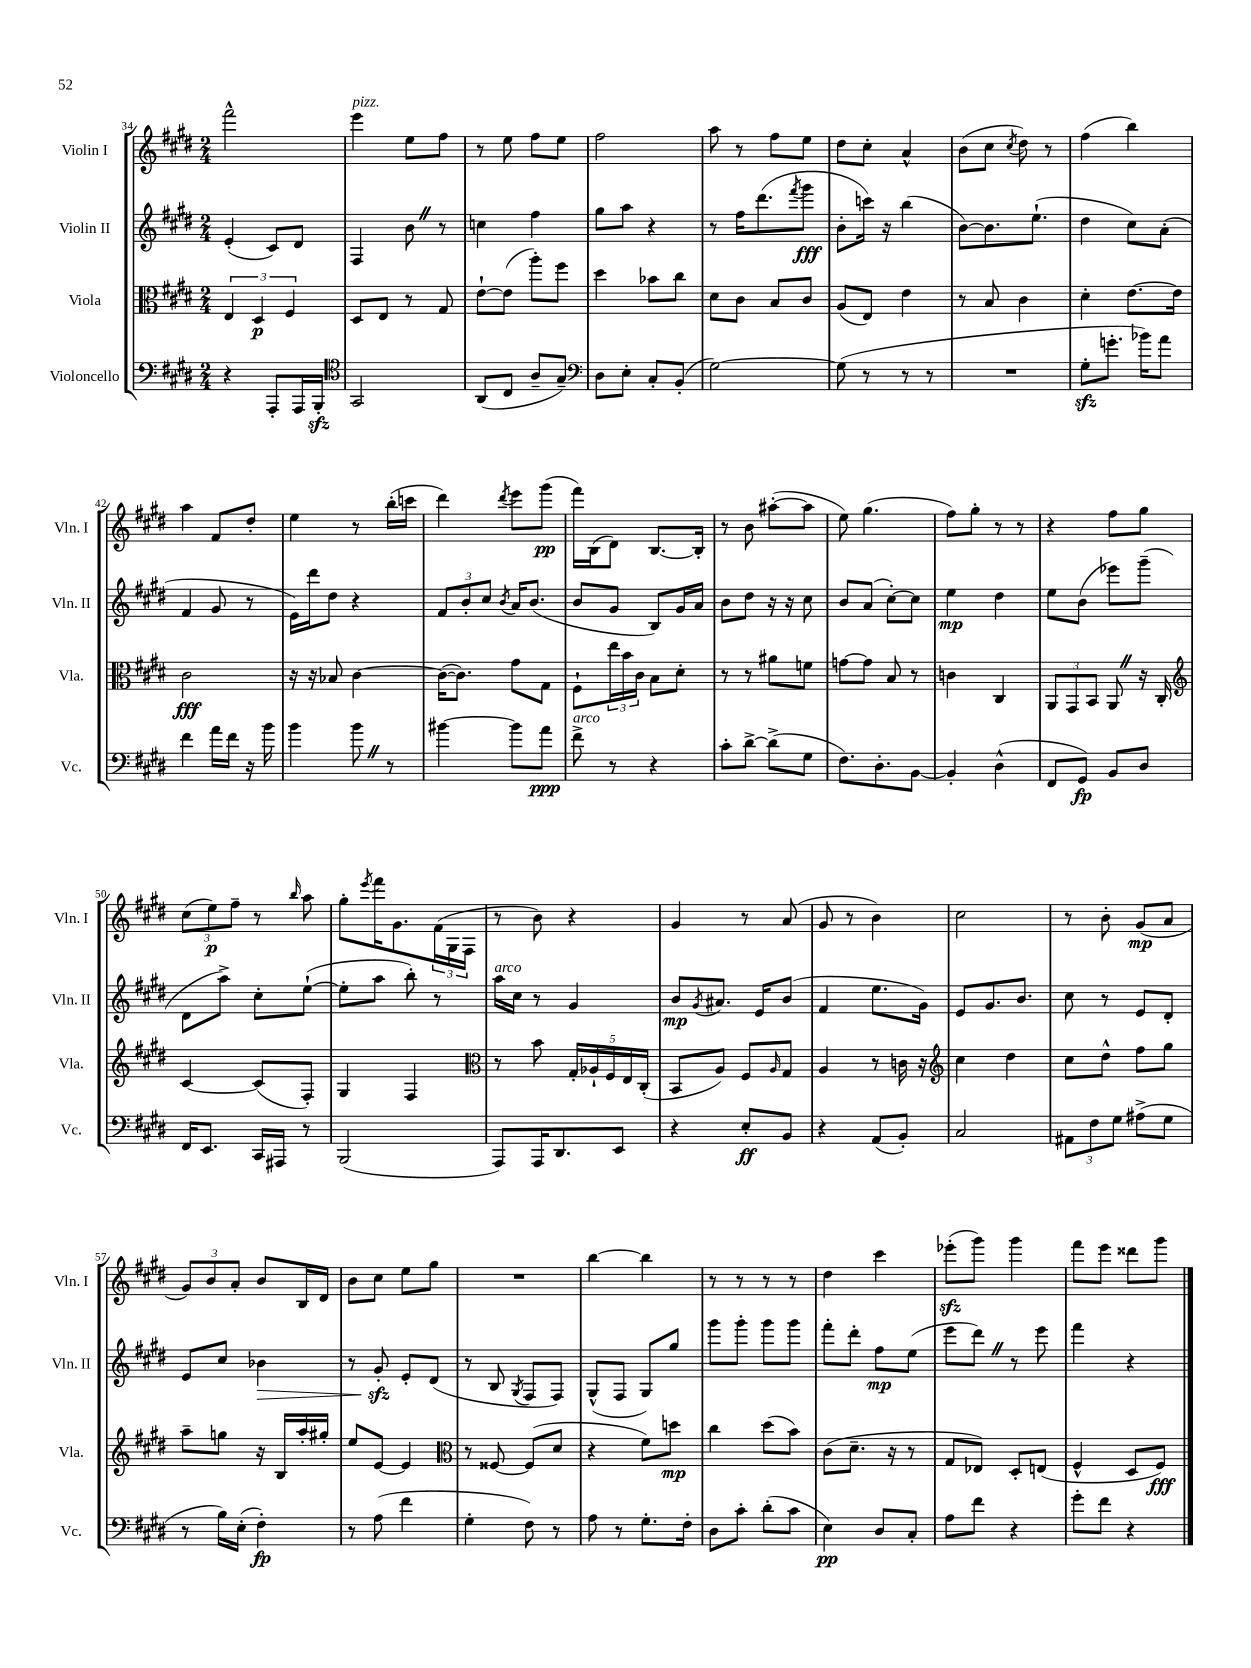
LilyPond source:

<<
\new StaffGroup <<
\new Staff = "s0" \with { instrumentName = "Violin I" shortInstrumentName = "Vln. I" } {
    \clef treble \key e \major \numericTimeSignature \time 2/4
    fis'''2-^ |
    e'''4^\markup { \italic "pizz." } e''8 fis''8 |
    r8 e''8 fis''8 e''8 |
    fis''2 |
    a''8 r8 fis''8 e''8 |
    dis''8 cis''8-. a'4-^ |
    b'8( cis''8 \acciaccatura { cis''8 } dis''8) r8 |
    fis''4( b''4) |
    a''4 fis'8 dis''8-. |
    e''4 r8 b''16-.( c'''16 |
    dis'''4) \acciaccatura { dis'''8 } e'''8 gis'''8\pp( |
    fis'''16) b16( dis'8) b8.~ b16-. |
    r8 b'8 ais''8~-.( ais''8 |
    e''8) gis''4.( |
    fis''8) gis''8-. r8 r8 |
    r4 fis''8 gis''8 |
    \tuplet 3/2 { cis''8( e''8\p) fis''8-- } r8 \grace { b''16 } a''8 |
    gis''8-. \acciaccatura { e'''8 } fis'''16 gis'8. \tuplet 3/2 { fis'16( gis16 fis16 } |
    r8 b'8) r4 |
    gis'4 r8 a'8( |
    gis'8 r8 b'4) |
    cis''2 |
    r8 b'8-. gis'8\mp( a'8 |
    \tuplet 3/2 { gis'8) b'8 a'8-. } b'8 b16 dis'16 |
    b'8 cis''8 e''8 gis''8 |
    R2 |
    b''4~ b''4 |
    r8 r8 r8 r8 |
    dis''4 cis'''4 |
    ees'''8-.\sfz( gis'''8) gis'''4 |
    fis'''8 e'''8 disis'''8 gis'''8 \bar "|." |
}
\new Staff = "s1" \with { instrumentName = "Violin II" shortInstrumentName = "Vln. II" } {
    \clef treble \key e \major \numericTimeSignature \time 2/4
    e'4-.( cis'8) dis'8 |
    fis4 b'8 \once \override BreathingSign.text = \markup { \musicglyph "scripts.caesura.straight" } \breathe r8 |
    c''4 fis''4 |
    gis''8 a''8 r4 |
    r8 fis''16 dis'''8.( \acciaccatura { fis'''8 } gis'''8\fff |
    b'8-. c'''16) r16 b''4( |
    b'8~) b'8. e''8.-!( |
    dis''4 cis''8) a'8-.( |
    fis'4 gis'8 r8 |
    e'16) dis'''16 dis''8 r4 |
    \tuplet 3/2 { fis'8 b'8-. cis''8 } \acciaccatura { b'8 } a'16 b'8.( |
    b'8 gis'8 b8) gis'16 a'16 |
    b'8 dis''8 r16 r16 cis''8 |
    b'8 a'8( cis''8~-.) cis''8 |
    e''4\mp dis''4 |
    e''8 b'8( ees'''8) gis'''8--( |
    dis'8 a''8->) cis''8-. e''8~-!( |
    e''8-. a''8 b''8-.) r8 |
    a''16^\markup { \italic "arco" } cis''16 r8 gis'4 |
    b'8\mp \acciaccatura { gis'8 } ais'8. e'16 b'8( |
    fis'4 e''8. gis'16) |
    e'8 gis'8. b'8. |
    cis''8 r8 e'8 dis'8-. |
    e'8 cis''8 bes'4\> |
    r8 gis'8-.\sfz\! e'8-. dis'8( |
    r8 b8 \acciaccatura { gis8 } fis8 fis8) |
    gis8-^( fis8 gis8) gis''8 |
    gis'''8 gis'''8-. gis'''8 gis'''8 |
    fis'''8-. dis'''8-. fis''8\mp e''8( |
    e'''8 dis'''8) \once \override BreathingSign.text = \markup { \musicglyph "scripts.caesura.straight" } \breathe r8 e'''8 |
    fis'''4 r4 \bar "|." |
}
\new Staff = "s2" \with { instrumentName = "Viola" shortInstrumentName = "Vla." } {
    \clef alto \key e \major \numericTimeSignature \time 2/4
    \tuplet 3/2 { e4 dis4\p fis4 } |
    dis8 e8 r8 gis8 |
    e'8~-! e'8( a''8-.) fis''8 |
    dis''4 bes'8 cis''8 |
    dis'8 cis'8 b8 cis'8 |
    a8( e8) e'4 |
    r8 b8 cis'4 |
    dis'4-. e'8.~ e'16 |
    cis'2\fff |
    r16 r16 bes8 cis'4~ |
    cis'16~( cis'8.) gis'8 gis8 |
    fis8-! \tuplet 3/2 { e''16 b'16 cis'16 } b8 dis'8-. |
    r8 r8 ais'8 f'8 |
    g'8~ g'8 b8 r8 |
    c'4 cis4 |
    \tuplet 3/2 { a,8 gis,8 b,8 } a,8 \once \override BreathingSign.text = \markup { \musicglyph "scripts.caesura.straight" } \breathe r16 cis16-. |
    \clef treble cis'4~ cis'8( fis8-.) |
    gis4 fis4 |
    \clef alto r8 b'8 \tuplet 5/4 { gis16-. aes16-! fis16 e16 cis16-.( } |
    b,8 a8) fis8 \grace { a16 } gis8 |
    a4 r8 c'16 r16 |
    \clef treble cis''4 dis''4 |
    cis''8 dis''8-^ fis''8 gis''8 |
    a''8-- g''8 r16 b16 a''16-. gis''16-. |
    e''8 e'8~ e'4 |
    \clef alto r8 fisis8~ fisis8( dis'8 |
    r4 fis'8) d''8\mp |
    cis''4 dis''8( b'8) |
    cis'8( dis'8.-- r16 r8 |
    gis8 ees8) dis8-. e8( |
    fis4-^ dis8 fis8\fff) \bar "|." |
}
\new Staff = "s3" \with { instrumentName = "Violoncello" shortInstrumentName = "Vc." } {
    \clef bass \key e \major \numericTimeSignature \time 2/4
    r4 a,,8-. a,,16 b,,16-.\sfz |
    \clef tenor gis,2 |
    a,8( cis8 a8-- gis8--) |
    \clef bass dis8 e8-. cis8-. b,8-.( |
    gis2~) |
    gis8( r8 r8 r8 |
    R2 |
    gis8-.\sfz g'8.-. bes'16) a'8 |
    fis'4 a'16 fis'16 r16 b'16 |
    b'4 b'8 \once \override BreathingSign.text = \markup { \musicglyph "scripts.caesura.straight" } \breathe r8 |
    bis'4~ bis'8 a'8\ppp |
    fis'8->^\markup { \italic "arco" } r8 r4 |
    cis'8-. dis'8~-> dis'8->( gis8 |
    fis8.) dis8.-. b,8~ |
    b,4-. dis4-^( |
    fis,8 gis,8\fp) b,8 dis8 |
    fis,16 e,8. cis,16 ais,,16 r8 |
    b,,2( |
    a,,8) a,,16 dis,8. e,8 |
    r4 e8-.\ff b,8 |
    r4 a,8( b,8-.) |
    cis2 |
    \tuplet 3/2 { ais,8 fis8 gis8 } ais8->( gis8 |
    r8 b16) e16-.( fis4-.\fp) |
    r8 a8( fis'4 |
    gis4-. fis8) r8 |
    a8 r8 gis8.-. fis16-. |
    dis8 cis'8-. dis'8-.( cis'8 |
    e4\pp) dis8 cis8-. |
    a8 fis'8 r4 |
    gis'8-. fis'8 r4 \bar "|." |
}
>>
>>
\layout { \context { \Score currentBarNumber = #34 } }
